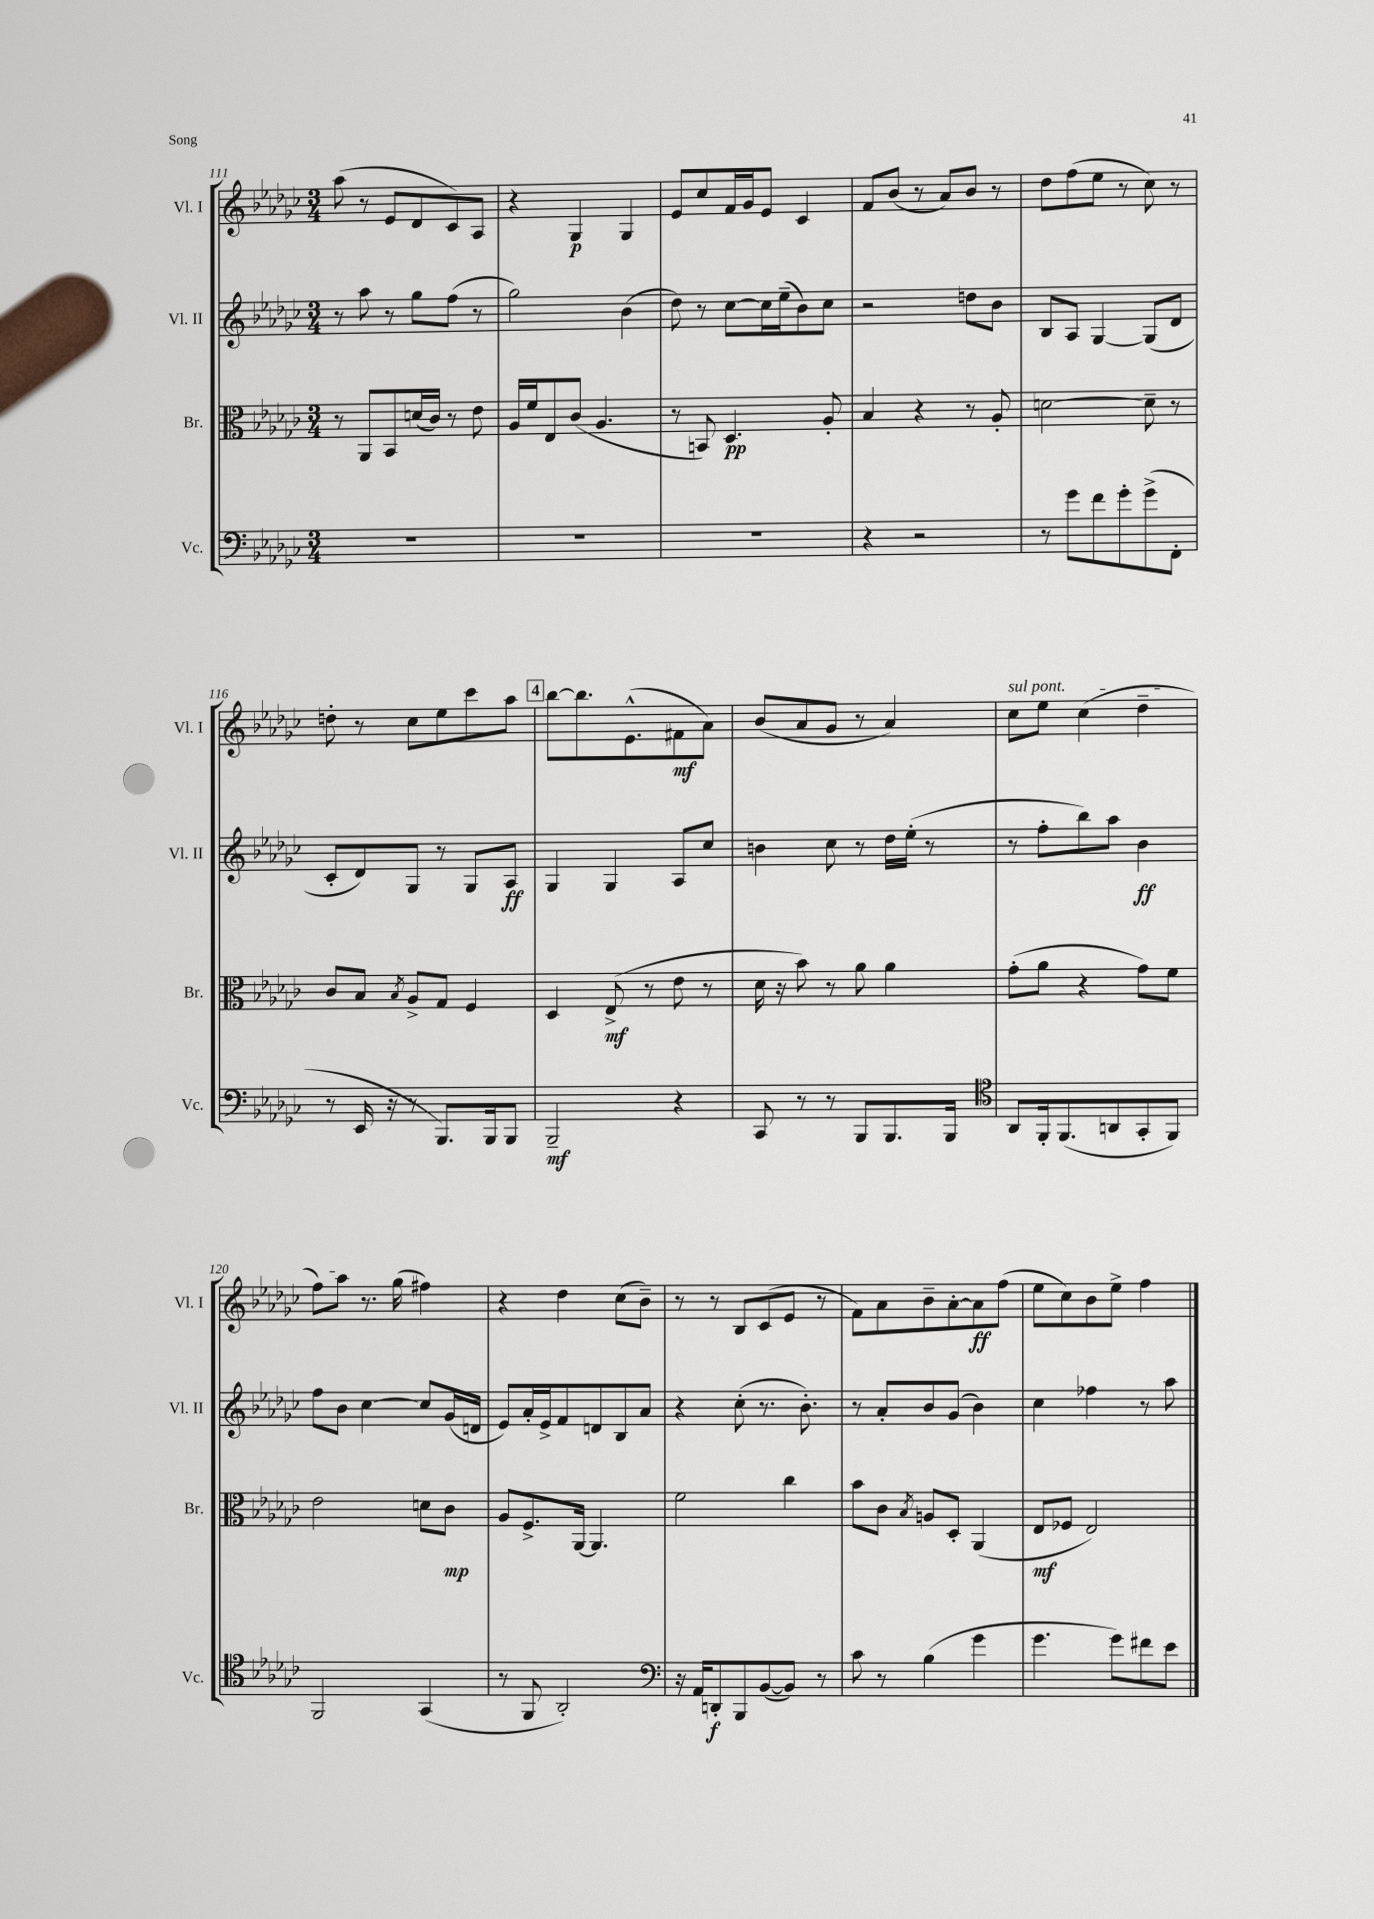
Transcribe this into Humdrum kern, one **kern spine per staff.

**kern	**kern	**kern	**kern
*staff4	*staff3	*staff2	*staff1
*clefF4	*clefC3	*clefG2	*clefG2
*k[b-e-a-d-g-c-]	*k[b-e-a-d-g-c-]	*k[b-e-a-d-g-c-]	*k[b-e-a-d-g-c-]
*M3/4	*M3/4	*M3/4	*M3/4
2.r	8r	8r	(8aa-
.	8AA-	8aa-	8r
.	8BB-	8r	8e-
.	(16d	8gg-	8d-
.	16c-)	.	.
.	8r	(8ff	8c-)
.	8e-	8r	8A-
=	=	=	=
2.r	16A-	2gg-)	4r
.	16f	.	.
.	8E-	.	.
.	(8c-	.	4G-
.	4.A-	.	.
.	.	(4b-	4G-
=	=	=	=
2.r	8r	8dd-)	8e-
.	8BB)	8r	8cc-
.	4.D-	[8cc-	16f
.	.	.	16g-
.	.	16cc-]	8e-
.	.	(16ee-~	.
.	.	8b-)	4c-
.	8A-'	8cc-	.
=	=	=	=
4r	4B-	2r	8f
.	.	.	(8b-
2r	4r	.	8r
.	.	.	8a-)
.	8r	8dd	8b-
.	8A-'	8b-	8r
=	=	=	=
8r	[2d	8B-	8dd-
8g-	.	8A-	(8ff
8f	.	[4G-	8ee-
8g-'	.	.	8r
(8g-^	8d~]	(8G-]	8cc-)
8FF'	8r	8d-	8r
=	=	=	=
8r	8c-	8c-'	8dd'
16EE-	8B-	8d-)	8r
16r	.	.	.
.	8qB-	.	.
8r	8A-^	8G-	8cc-
8.BBB-)	8G-	8r	8ee-
.	4F	8G-	8ccc-
16BBB-	.	.	.
8BBB-	.	8A-	8aa-
=	=	=	=
2BBB-~	4D-	4G-	[8bb-
.	.	.	8.bb-]
.	(8E-^	4G-	.
.	.	.	(8.e-^^
.	8r	.	.
4r	8e-	8A-	8f#
.	8r	8cc-	8a-)
=	=	=	=
8CC-	16d-	4b	(8b-
.	16r	.	.
8r	8b-)	.	8a-
8r	8r	8cc-	8g-
8BBB-	8a-	8r	8r
8.BBB-	4a-	16dd-	4a-)
.	.	(16ee-'	.
.	.	8r	.
16BBB-	.	.	.
=	=	=	=
*clefC4	*	*	*
8AA-	(8g-'	8r	8cc-
16FF'	8a-	8ff'	8ee-
(8.FF	.	.	.
.	4r	8bb-)	(4cc-
8AA	.	8aa-	.
8GG-'	8g-)	4b-	4dd-~
8FF)	8f	.	.
=	=	=	=
2FF	2e-	8ff	8ff)
.	.	8b-	8aa-
.	.	[4cc-	8.r
.	.	.	(16gg-
(4GG-	8d	8cc-]	4ff#)
.	8c-	(16g-	.
.	.	16d	.
=	=	=	=
8r	8A-	8e-)	4r
8FF	8.F^	16a-'	.
.	.	16e-^	.
2AA-')	.	8f	4dd-
.	[16AA-	.	.
.	4.AA-]	8d	.
.	.	8B-	(8cc-
.	.	8a-	8b-~)
=	=	=	=
*clefF4	*	*	*
16r	2f	4r	8r
16AA-	.	.	.
8DD'	.	.	8r
8BBB-	.	(8cc-'	8B-
([8BB-	.	8.r	(8c-
8BB-])	4cc-	.	8e-
.	.	8.b-')	.
8r	.	.	8r
=	=	=	=
8c-	8b-	8r	8f)
8r	8c-	8a-'	8a-
.	8qB-	.	.
(4B-	8A	8b-	8b-~
.	8D-'	(8g-	[8a-'
4g-	(4AA-	4b-)	8a-]
.	.	.	(8ff
=	=	=	=
4.g-	8E-	4cc-	8ee-
.	8F-	.	8cc-)
.	2E-)	4ff-	8b-
8g-)	.	.	8ee-^
8f#	.	8r	4ff
8e-	.	8aa-	.
==	==	==	==
*-	*-	*-	*-
